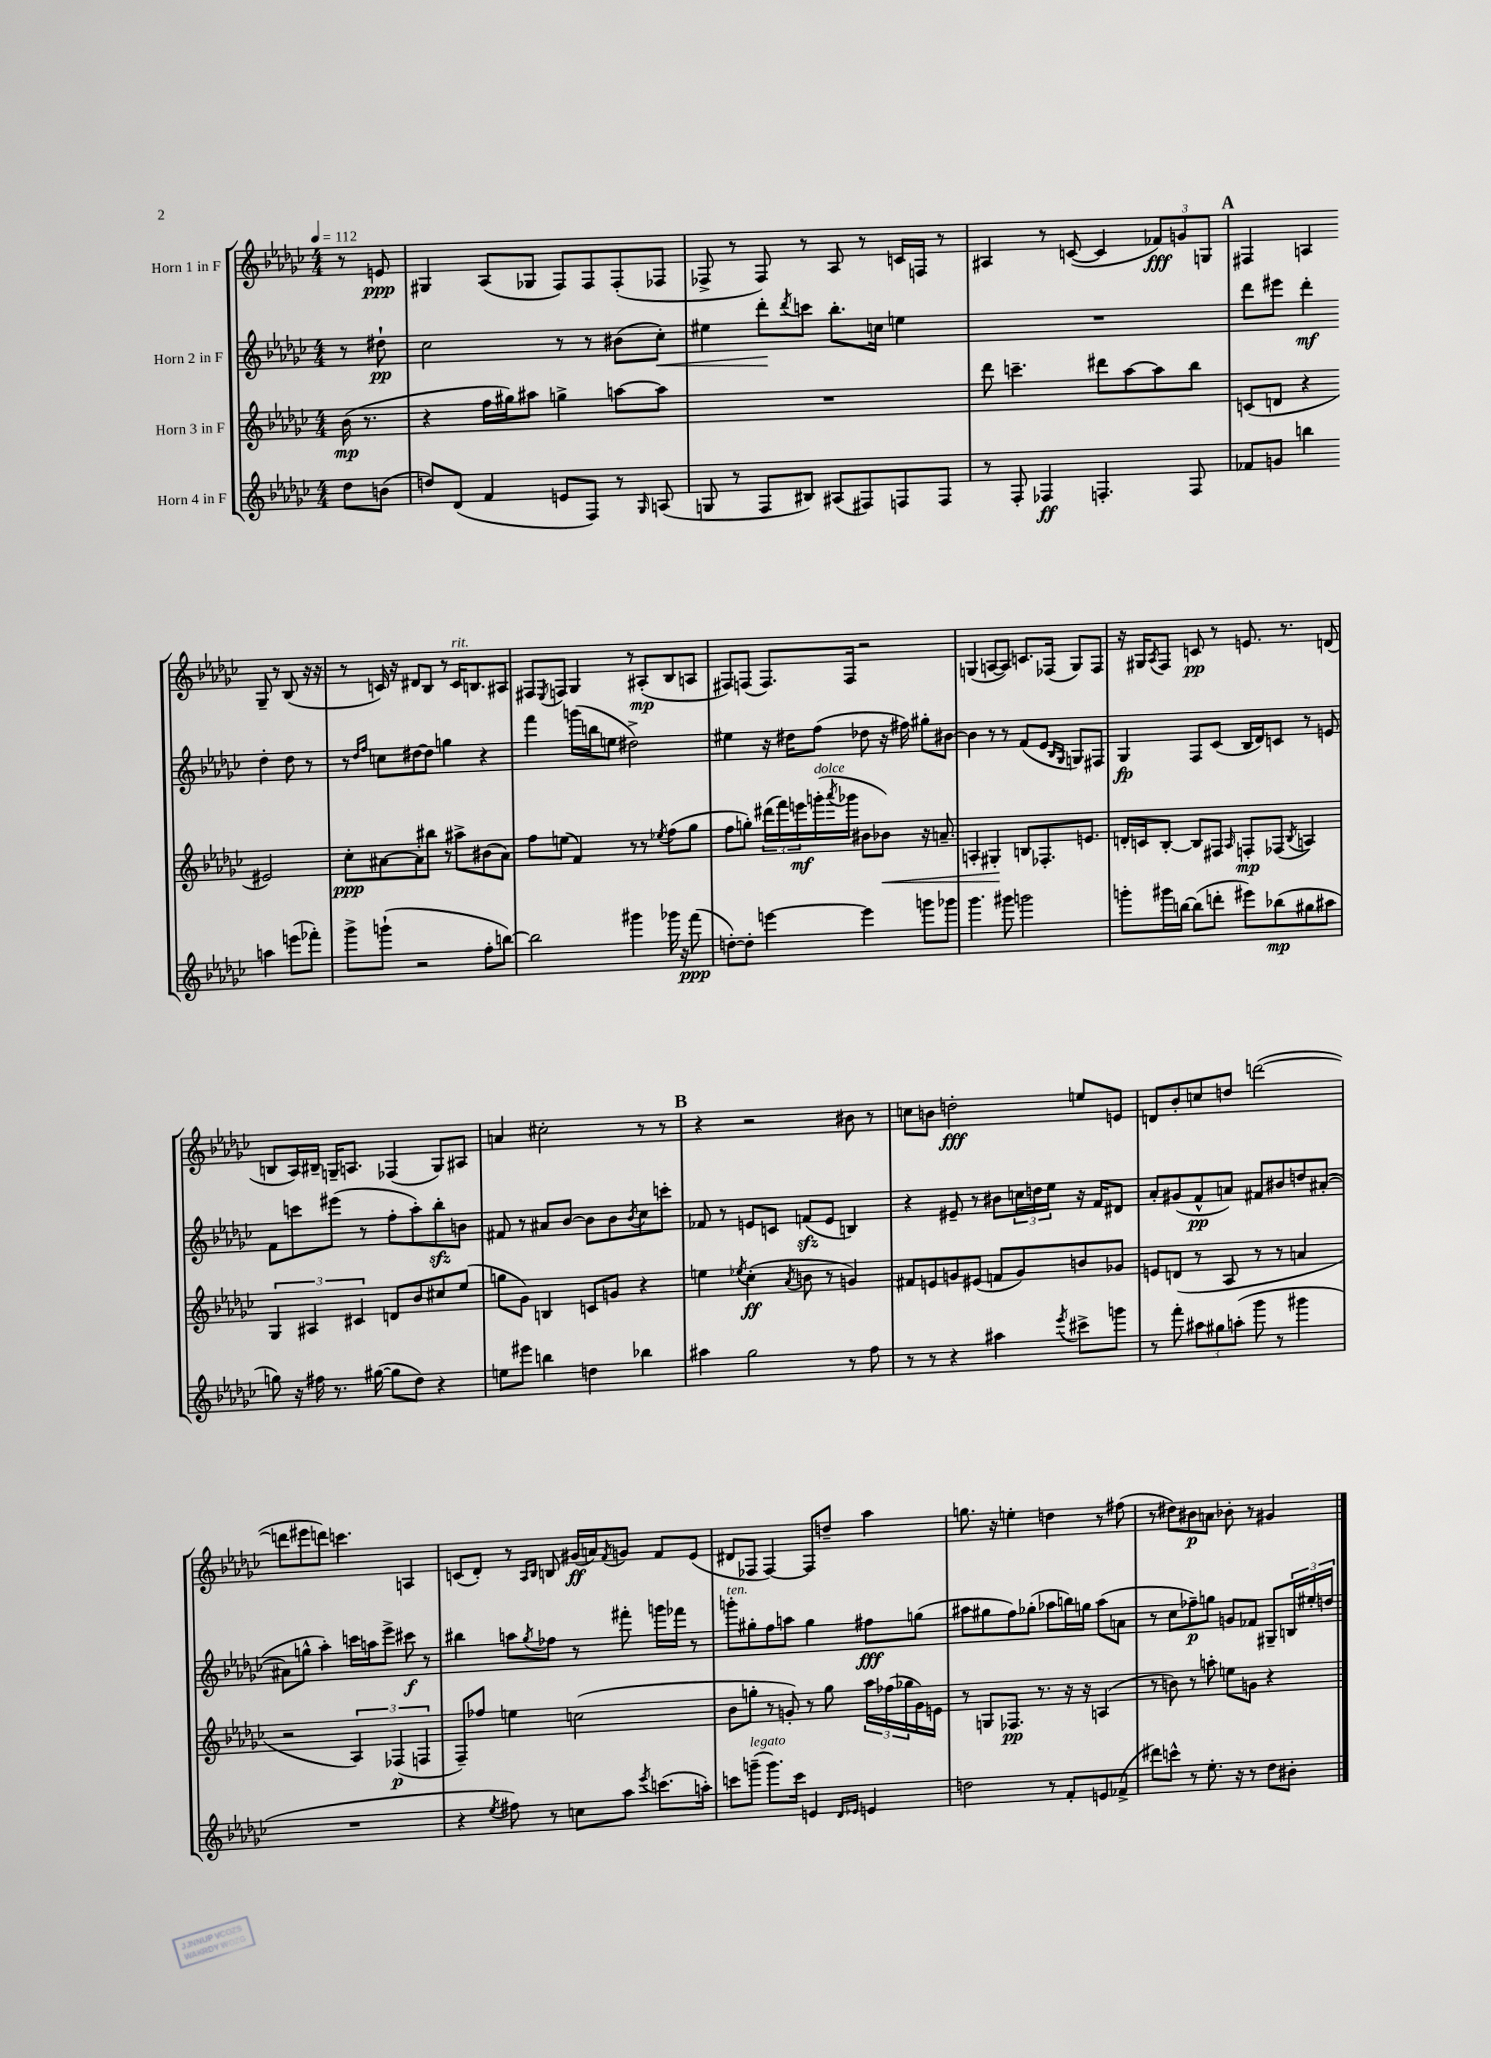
<<
\new StaffGroup <<
\new Staff = "s0" \with { instrumentName = "Horn 1 in F" } {
    \clef treble \key ges \major \numericTimeSignature \time 4/4 \partial 4 \tempo 4 = 112
    r8 e'8\ppp |
    gis4 aes8( ges8 f8) f8 f8-.( fes8 |
    fes8-> r8 fes8) r8 aes8 r8 c'16 f16 r8 |
    ais4 r8 c'8~( c'4 \tuplet 3/2 { fes'8\fff) g'8 g8 } |
    \mark \markup { \bold "A" } fis4 a4 ges8-- r8 bes8( r16 r16 |
    r8 c'16) r16 dis'8 bes8 r8 c'16^\markup { \italic "rit." } b8. ais8 |
    fis8 \acciaccatura { ees8 } f8 ges4 r8 ais8-.\mp( bes8 a8 |
    fis8) f8( f8.) f16 r2 |
    g4( a8~ a8) c'8. fes16( g8) fes8 |
    r16 gis16 \acciaccatura { aes8 } f8 c'8\pp r8 e'8. r8. d'8( |
    b8 aes16) bis16-- g16-- a8. fes4( g8) ais8 |
    a'4 cis''2-. r8 r8 |
    \mark \markup { \bold "B" } r4 r2 bis'8 r8 |
    c''8 b'8 d''2-.\fff e''8 e'8 |
    d'8 bes'8-. c''8 d''8 d'''2~( |
    d'''8 eis'''8 d'''8) c'''4. a4 |
    c'8( des'8-.) r8 \grace { aes16 bes16 } b8 gis'16\ff( a'16) \acciaccatura { f'8 } g'8 f'8 ees'8( |
    dis'8 fes8 fes4~) fes8 d''8-- aes''4 |
    g''8. r16 e''4-. d''4 r8 fis''8( |
    r8 dis''8) bis'8\p a'8 bes'8-. r8 gis'4 \bar "|." |
}
\new Staff = "s1" \with { instrumentName = "Horn 2 in F" } {
    \clef treble \key ges \major \numericTimeSignature \time 4/4 \partial 4
    r8 dis''8-!\pp |
    ces''2 r8 r8 bis'8( ces''8-.\<) |
    eis''4 des'''8-.\! \acciaccatura { des'''8 } c'''8 bes''8.-. c''16 e''4 |
    R1 |
    \mark \markup { \bold "A" } des'''8 eis'''8 des'''4-.\mf des''4-. des''8 r8 |
    r8 \grace { des''16 f''16 } c''8 dis''8~ dis''8 g''4 r4 |
    f'''4 g'''16( b''16 e''8 dis''2->) |
    eis''4 r16 dis''16 f''8( des''8 r16 fis''16) gis''8-. bis'8~ |
    bis'4 r8 r8 f'8( ees'8 \grace { bes16 ges16 } g8) fis8 |
    ges4\fp f8 ces'8( bes16 des'16) c'8 r8 e'8 |
    f'8 c'''8 eis'''8( r8 f''8-. aes''8-.) bes''8-.\sfz b'8 |
    fis'8 r8 ais'8 bes'8~ bes'8 bes'8 \acciaccatura { bes'8 } ces''8 c'''8-. |
    \mark \markup { \bold "B" } fes'8 r8 e'8 c'8 f'8\sfz( e'8 b4) |
    r4 eis'8-- r8 bis'8 \tuplet 3/2 { c''16 d''16 ees''16 } r16 f'16 dis'8 |
    aes'8-. gis'8( f'8-^\pp a'8) fis'8 bis'8 d''8 ais'8~-.( |
    ais'8 g''8-^ aes''4-.) c'''16 a''16 ees'''8-> cis'''8\f r8 |
    bis''4 a''8 \acciaccatura { ges''8 } fes''8 r8 fis'''8-. g'''16 fes'''16 r8 |
    g'''8-.^\markup { \italic "ten." } gis''8-. f''8 a''8 gis''4 fis''8\fff g''8( |
    ais''8 gis''8 f''8) ges''8-.( aes''8 b''16) g''16 aes''8( a'8 |
    r8 ces''8 fes''8--\p) g''8 g'8 fes'8 gis8-- \tuplet 3/2 { b16 eis''16-. d''16 } \bar "|." |
}
\new Staff = "s2" \with { instrumentName = "Horn 3 in F" } {
    \clef treble \key ges \major \numericTimeSignature \time 4/4 \partial 4
    bes'16\mp( r8. |
    r4 f''16 gis''16) ais''8 g''4-> a''8~ a''8 |
    R1 |
    des'''8 c'''4.-- dis'''8 aes''8~ aes''8 bes''8 |
    \mark \markup { \bold "A" } c'8( d'8 r4 eis'2) |
    ces''8-.\ppp ais'8~ ais'8-. bis''8 r8 ais''8-> bis'8( ais'8) |
    f''8 e''8( f'4) r8 r8 \acciaccatura { ees''8 } f''8( ges''8 |
    f''8 g''8-.) \tuplet 3/2 { dis'''16( f'''16) e'''16\mf } g'''16-.^\markup { \italic "dolce" }( \acciaccatura { aes'''8 } ges'''16 bis'8 bes'8\<) r16 a'8.-- |
    a4-. gis4-.\! b8 fes8.-. e'8. |
    d'16-. c'16 bes8~-. bes8 fis8 \grace { aes16 } f8-.\mp fes8( \acciaccatura { bes8 } a4) |
    \tuplet 3/2 { ges4 ais4 cis'4 } d'8 bes'8 cis''8 ees''8( |
    g''8 ges'8) b4 c'8 g'8 r4 |
    \mark \markup { \bold "B" } e''4 \acciaccatura { ees''8 } ces''4-.\ff( \acciaccatura { aes'8 } b'8 r8 g'4) |
    fis'8 e'8 g'8 eis'8( f'8 g'8) b'8 ges'8 |
    e'8 d'8( r8 aes8 r8 r8 a'4 |
    r2 \tuplet 3/2 { aes4) fes4\p( f4 } |
    f8--) fes''8 e''4 c''2( |
    bes'8 g''8-. r8 g'8-.) r8 g''8 \tuplet 3/2 { aes''16 fes''16( ges''16 } g'16) e'16 |
    r8 g8 fes8.\pp r8. r16 r16 a4( |
    r8 b'8) r8 a''8-. e''8 g'8 r4 \bar "|." |
}
\new Staff = "s3" \with { instrumentName = "Horn 4 in F" } {
    \clef treble \key ges \major \numericTimeSignature \time 4/4 \partial 4
    des''8 b'8( |
    d''8) des'8( f'4 e'8 f8) r8 \grace { ges16 } a8( |
    g8 r8 f8 bis8) ais8( fis8) f8 f8 |
    r8 f8-. fes4\ff f4.-. f8 |
    \mark \markup { \bold "A" } fes'8 g'8 b''4 a''4 e'''8( fes'''8-.) |
    ges'''8-> g'''8-!( r2 f''8-. b''8~) |
    b''2 gis'''4 ges'''16 r16 f'''8\ppp( |
    d''8~-.) d''8-. e'''4~ e'''4 g'''8 ges'''8 |
    ges'''4. gis'''8 g'''2 |
    g'''8-. gis'''16 b''16~ b''8( d'''8-. eis'''8) bes''8\mp( gis''8 ais''8 |
    g''8) r16 fis''16 r8. gis''16~( gis''8 des''8) r4 |
    e''8 eis'''8 b''4 d''4 bes''4 |
    \mark \markup { \bold "B" } ais''4 ges''2 r8 f''8 |
    r8 r8 r4 ais''4 \acciaccatura { ees'''8 } cis'''8-> g'''8 |
    r8 f'''8-. \tuplet 3/2 { ais''8 gis''8 a''8-.( } ges'''8 r8 gis'''4 |
    R1 |
    r4 \acciaccatura { ees''8 } fis''8) r8 c''8 aes''8 \acciaccatura { ees'''8 } c'''8.( a''16-.) |
    c'''8 g'''8--^\markup { \italic "legato" }( g'''8.) c'''16 e'4 \grace { des'16 ees'16 } e'4 |
    d''2 r8 f'8-. e'8 fes'8->( |
    dis'''8) c'''8-^ r8 ees''8.-. r16 r8 des''8 bis'8-. \bar "|." |
}
>>
>>
\layout { \context { \Score \remove "Bar_number_engraver" } }
